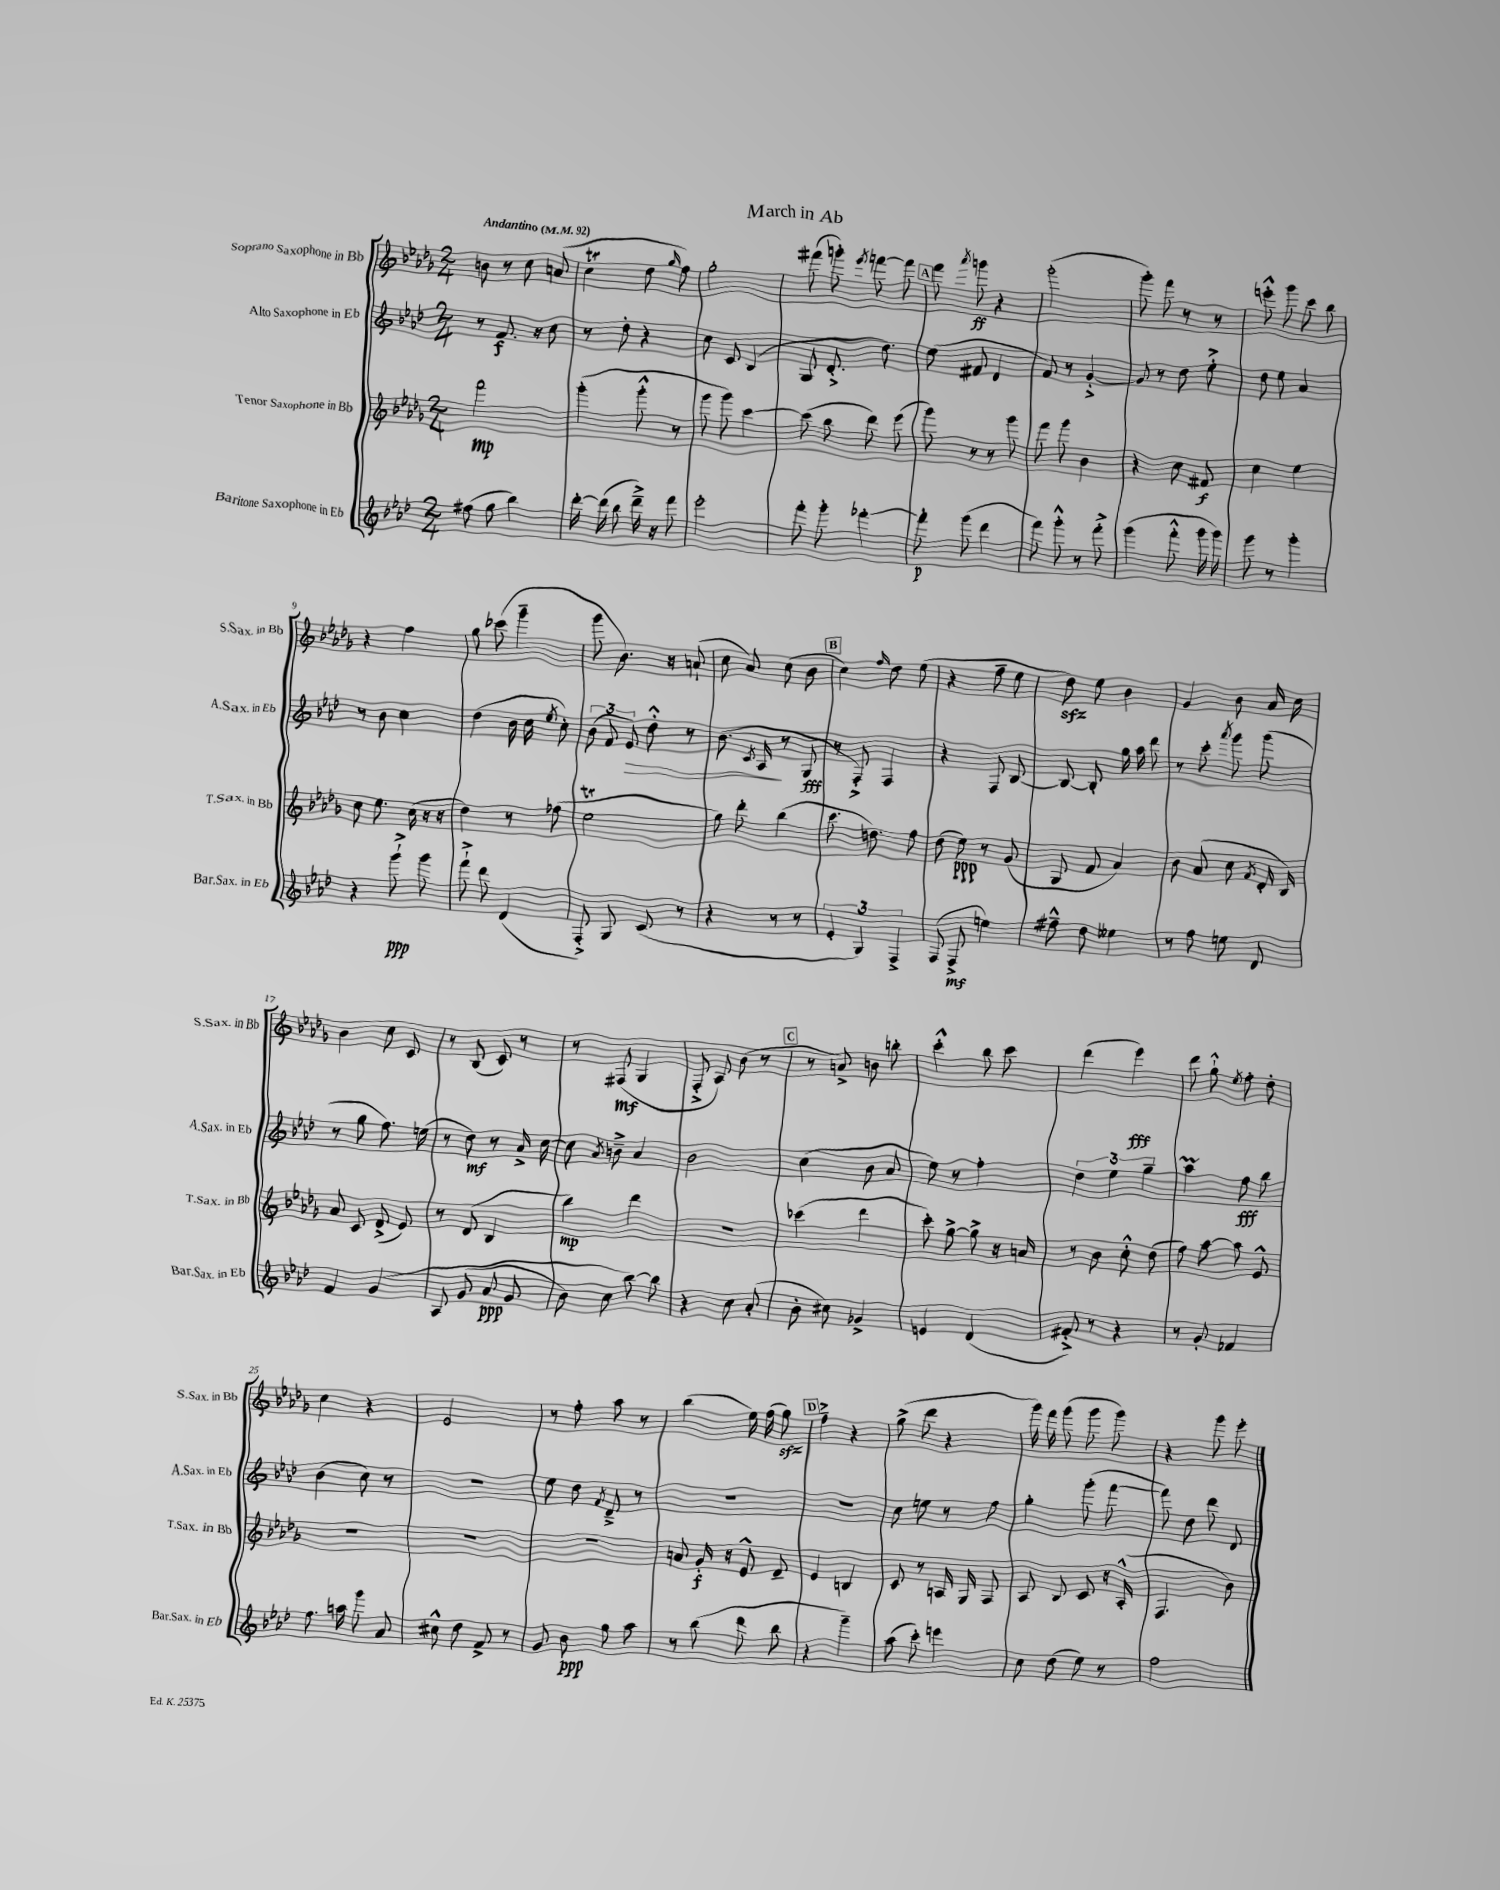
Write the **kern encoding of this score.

**kern	**kern	**kern	**kern
*staff4	*staff3	*staff2	*staff1
*clefG2	*clefG2	*clefG2	*clefG2
*k[b-e-a-d-]	*k[b-e-a-d-g-]	*k[b-e-a-d-]	*k[b-e-a-d-g-]
*M2/4	*M2/4	*M2/4	*M2/4
*MM92	*MM92	*MM92	*MM92
(8ff#	2fff	8r	8b
8gg	.	8.f	8r
4bb-)	.	.	8cc
.	.	16r	.
.	.	8cc	(8a
=	=	=	=
[16ddd-'	(4ggg-'	8r	4cc
(16ddd-]	.	.	.
8bb-	.	8dd-'	.
16ddd-~^)	8ggg-'^^	4r	8dd-
16r	.	.	.
.	.	.	16qqgg-
8fff	8r	.	8ff)
=	=	=	=
2eee-'	8ggg-	8cc	2gg-'
.	8ggg-)	8c	.
.	[4ccc	(4B-	.
=	=	=	=
8fff'	(8ccc]	8G	(8fff#
8ggg'	8bb-	8.d-'^	8ggg')
.	.	.	8qeee-
[4fff-'	8ddd-)	.	[8fff
.	.	8.dd-)	.
.	(8eee-	.	8fff]
=	=	=	=
8fff-']	8ggg-)	(8ee-	8fff
.	.	.	8qaaa-
(8ggg	8r	8f#	8ggg
4ddd-	8r	4d-	4r
.	8ggg-	.	.
=	=	=	=
8fff)	8fff	8f)	(2ggg-'
8ggg'^^	8ggg-	8r	.
8r	4b-	[4g'^	.
8fff'^	.	.	.
=	=	=	=
(4ggg	4r	8g]	8ggg-')
.	.	8r	8fff
8fff'^^	8cc	8dd-	8r
16ggg	8f#	8ee-'^	8r
16ggg)	.	.	.
=	=	=	=
8ggg	4cc	8dd-	8eee'^^
8r	.	8ee-	8ggg-
4ggg'	4ee-	4a-	8ccc
.	.	.	8bb-
=	=	=	=
4r	8cc	8r	4r
.	8.ee-	8b-	.
8ggg`^	.	4cc	4ff
.	(16cc	.	.
8ggg	16r	.	.
.	16r	.	.
=	=	=	=
8fff`^	4dd-)	(4dd-	8gg-
8ddd-	.	.	(8ccc-
(4d-	8r	16b-	4ggg-~
.	.	16cc	.
.	.	8qee-	.
.	(8ff-	8cc')	.
=	=	=	=
8F'^)	2ee-	(12b-	8ggg-
.	.	12f	.
8G	.	.	8.b-)
.	.	12e-)	.
(8c	.	8dd-'^^	.
.	.	.	16r
8r	.	8r	(8a`
=	=	=	=
4r	8gg-)	(8.b-	8cc
.	8ddd-'	.	8a-)
.	.	8qc	.
.	.	16A-	.
8r	(4bb-	8r	(8cc
8r	.	8G	8b-
=	=	=	=
6e-'	8.ccc	8r	4cc)
.	.	8F'^)	.
6G)	.	.	.
.	8.dd)	.	.
.	.	.	16qqff
.	.	4F	8dd-
6F^	.	.	.
.	8ff	.	(8ee-
=	=	=	=
(8F	(8dd-	4r	4r
8F^	8ee-)	.	.
4ee)	8r	8F	8ff~
.	(8g-	[8B-	8ee-
=	=	=	=
8ff#~^^	8G-	8B-_	8dd-)
8dd-	8f	8B-']	8ee-
4ee--	4a-)	16gg	4b-
.	.	16aa-	.
.	.	8ddd-	.
=	=	=	=
8r	8b-	8r	4g-
8ff	(8a-	8ccc'	.
.	.	8qaaa-	.
8ee	8cc	8ggg	8b-
.	8qf	.	.
8d-	16d-'	(8ggg	16a-
.	16B-)	.	16cc
=	=	=	=
4f	8a-	8r	4b-
.	8c	8gg	.
&(4g	(8d-^	8.ff)	8cc
.	8e-)	.	8c
.	.	(16ee	.
=	=	=	=
8A-	8r	8r	8r
(8g	(8d-	8dd-)	(8B-
8a-	4B-	8r	8c)
8g	.	16a-^	8r
.	.	[16cc	.
=	=	=	=
8b-)	4bb-)	8cc]	8r
.	.	8qa-	.
8cc	.	8b~^	(8F#
[8bb-&)	4ddd-	4a-	4G-
8bb-]	.	.	.
=	=	=	=
4r	2r	2b-	8F'^
.	.	.	8A-)
8cc	.	.	(8b-
(8a-'	.	.	8r
=	=	=	=
8b-'	(4ccc-	(4cc	8r
8cc#)	.	.	8a^)
4g-^	4ddd-	8b-	8b
.	.	8a-	8bb'
=	=	=	=
4e	8ccc')	8ee-)	4ccc'^^
.	[8gg-^	8r	.
(4d-	8gg-^]	4ff'	8bb-
.	16r	.	8ccc
.	16a	.	.
=	=	=	=
8f#'^)	8r	6dd-	(4ddd-
8r	8b-	.	.
.	.	6ee-	.
4r	8cc'^^	.	4eee-)
.	.	6gg~	.
.	(8dd-	.	.
=	=	=	=
8r	8ff)	4aa-	8ddd-
8g'	[8aa-	.	8gg-`^^
.	.	.	8qee-
4f-	8aa-]	8ff	8ff'
.	8e-^^	8bb-	8dd-'
=	=	=	=
8.ff	2r	(4b-	4cc
16aa	.	.	.
8ggg	.	8cc)	4r
8a-	.	8r	.
=	=	=	=
8cc#^^	2r	2r	2e-
8dd-	.	.	.
8f^	.	.	.
8r	.	.	.
=	=	=	=
8g	2r	8ee-	8r
8b-	.	8dd-	8ff'
.	.	8qf	.
8gg	.	8d-~^	8aa-
8aa-	.	8r	8r
=	=	=	=
8r	8a	2r	(4bb-
(8bb-	16g-'	.	.
.	16r	.	.
8ddd-	8e-^^	.	16ee-)
.	.	.	(16ff
8bb-	8d-~	.	8gg-)
=	=	=	=
4r	4e-	2r	4ff~^
4ggg~)	4B	.	4r
=	=	=	=
(8aa-	8c	8cc	(8gg-^
8ccc')	8r	8ee	8ddd-
4eee	16A	8r	4r
.	16G-	.	.
.	8F	8ff	.
=	=	=	=
8cc	8A-	4gg'	16ggg-)
.	.	.	16fff
(8dd-	8B-	.	(8ggg-
8ee-)	8c	(8ggg'	8ggg-
8r	16r	[8fff	8ggg-)
.	(16A-'^^	.	.
=	=	=	=
2ff	4.F	8fff])	4r
.	.	8dd-	.
.	.	8ddd-	8ggg-
.	8b-)	8d-	8eee-'
==	==	==	==
*-	*-	*-	*-
